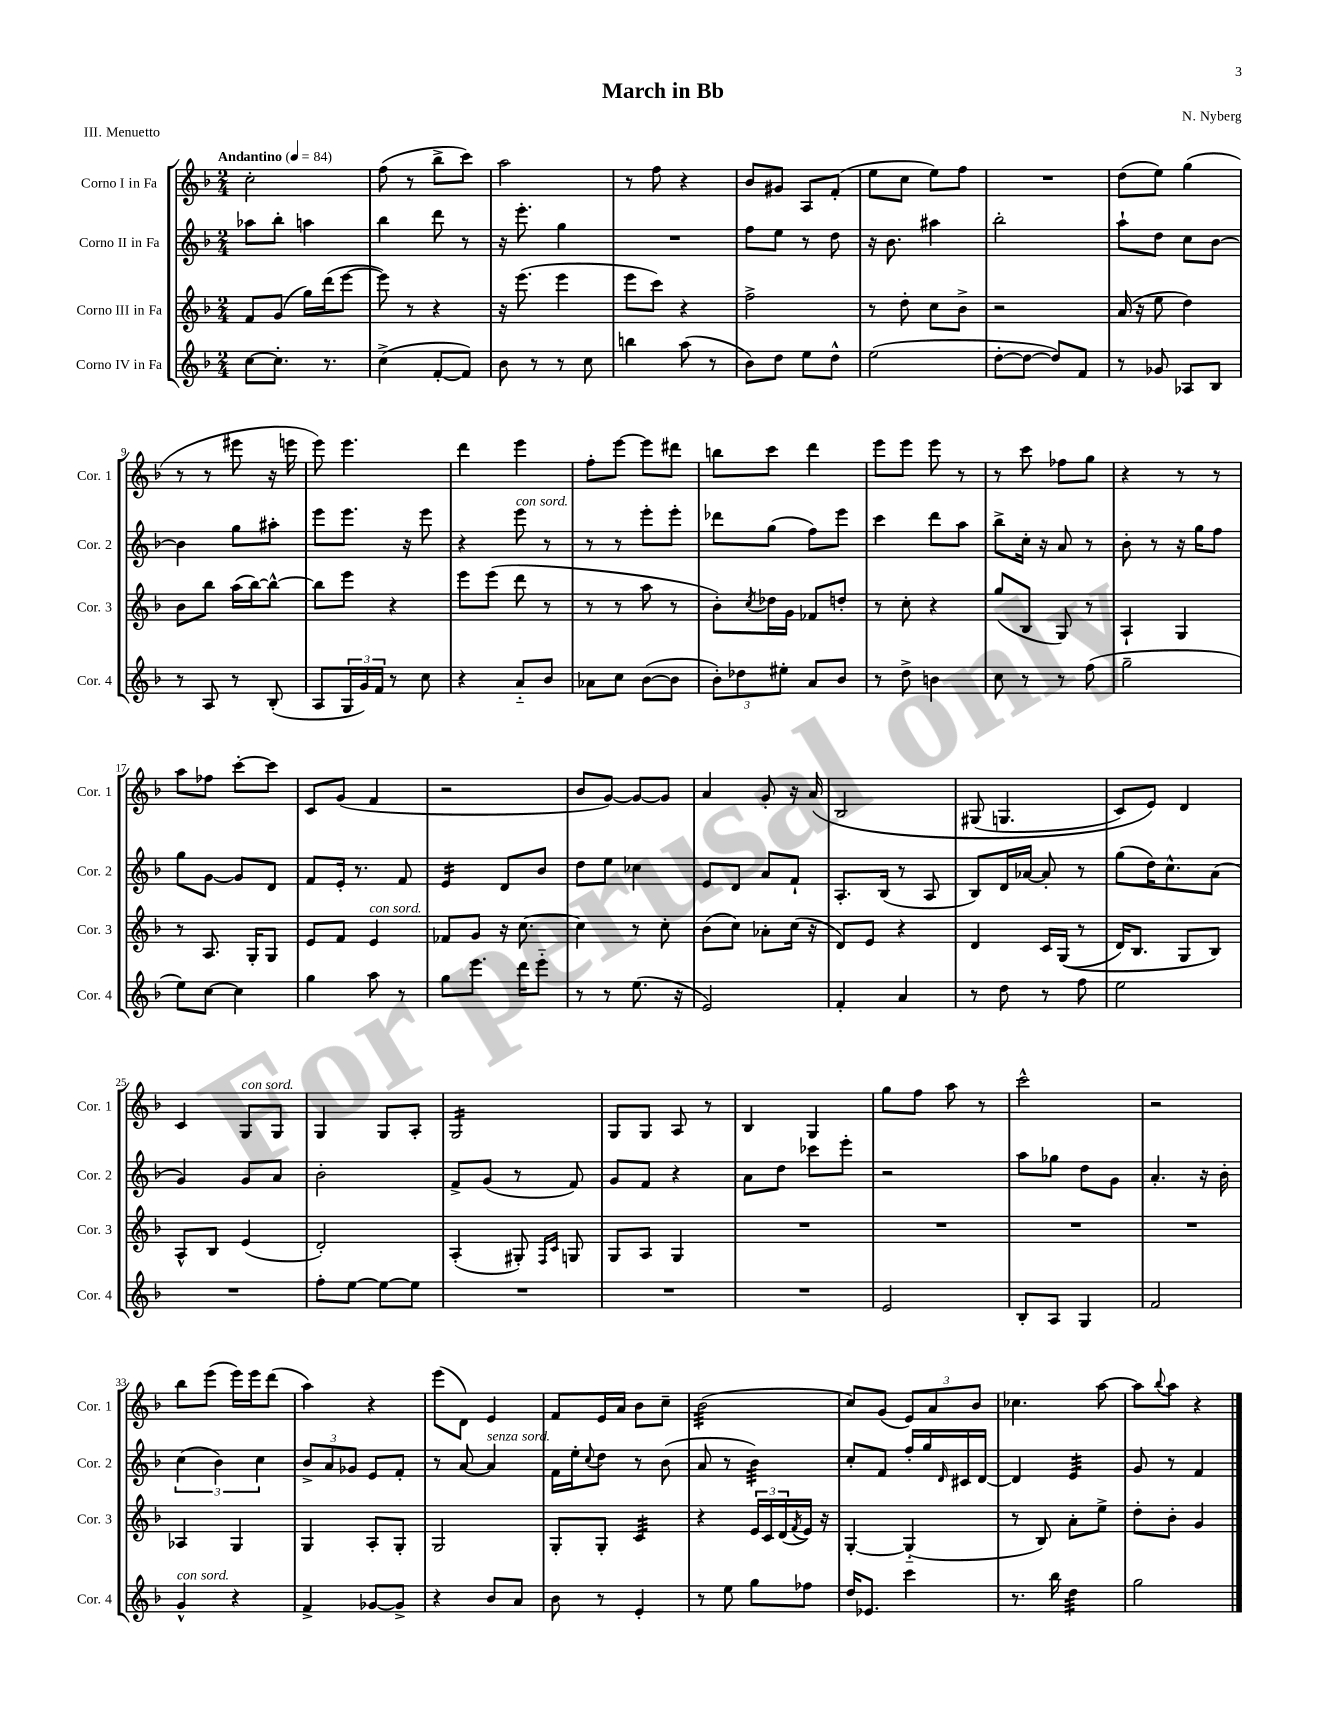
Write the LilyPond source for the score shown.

\header { title = "March in Bb" composer = "N. Nyberg" piece = "III. Menuetto" }
<<
\new StaffGroup <<
\new Staff = "s0" \with { instrumentName = "Corno I in Fa" shortInstrumentName = "Cor. 1" } {
    \clef treble \key f \major \numericTimeSignature \time 2/4 \tempo "Andantino" 4 = 84
    c''2-. |
    f''8( r8 bes''8-> c'''8) |
    a''2 |
    r8 f''8 r4 |
    bes'8 gis'8 a8 f'8-.( |
    e''8 c''8 e''8) f''8 |
    R2 |
    d''8( e''8) g''4( |
    r8 r8 eis'''8 r16 e'''16 |
    e'''8) e'''4. |
    d'''4 e'''4 |
    f''8-. e'''8~ e'''8 dis'''8 |
    b''8 c'''8 d'''4 |
    e'''8 e'''8 e'''8 r8 |
    r8 c'''8 fes''8 g''8 |
    r4 r8 r8 |
    a''8 fes''8 c'''8~-. c'''8 |
    c'8 g'8( f'4 |
    r2 |
    bes'8 g'8~) g'8~ g'8 |
    a'4 g'8-. r16 a'16\( |
    bes2 |
    gis8( g4. |
    c'8) e'8\) d'4 |
    c'4 g8^\markup { \italic "con sord." } g8 |
    g4 g8 a8-. |
    g2:16 |
    g8 g8 a8 r8 |
    bes4 g4 |
    g''8 f''8 a''8 r8 |
    c'''2-^ |
    r2 |
    bes''8 e'''8( e'''16) e'''16 d'''8( |
    a''4) r4 |
    e'''8( d'8) e'4 |
    f'8 e'16 a'16 bes'8 c''8-- |
    bes'2:32( |
    c''8) g'8( \tuplet 3/2 { e'8) a'8 bes'8 } |
    ces''4. a''8~ |
    a''8 \appoggiatura { bes''8 } a''8 r4 \bar "|." |
}
\new Staff = "s1" \with { instrumentName = "Corno II in Fa" shortInstrumentName = "Cor. 2" } {
    \clef treble \key f \major \numericTimeSignature \time 2/4
    aes''8 bes''8-. a''4 |
    bes''4 d'''8 r8 |
    r16 e'''8.-. g''4 |
    R2 |
    f''8 e''8 r8 d''8 |
    r16 bes'8. ais''4 |
    bes''2-. |
    a''8-! d''8 c''8 bes'8~ |
    bes'4 g''8 ais''8-. |
    e'''8 e'''8. r16 e'''8 |
    r4 e'''8^\markup { \italic "con sord." } r8 |
    r8 r8 e'''8-. e'''8-. |
    des'''8 g''8( f''8) e'''8 |
    c'''4 d'''8 a''8 |
    bes''8-> c''16-. r16 a'8 r8 |
    bes'8-. r8 r16 g''16 f''8 |
    g''8 g'8~ g'8 d'8 |
    f'8 e'16-. r8. f'8 |
    e'4:16 d'8 bes'8 |
    d''8 e''8 ces''4 |
    e'8 d'8 a'8 f'8-! |
    a8.-. bes16( r8 a8 |
    bes8) d'16 aes'16~ aes'8-. r8 |
    g''8( d''16) c''8.-^ a'8( |
    g'4) g'8 a'8 |
    bes'2-. |
    f'8-> g'8( r8 f'8) |
    g'8 f'8 r4 |
    a'8 d''8 ces'''8 e'''8-. |
    r2 |
    a''8 ges''8 d''8 g'8 |
    a'4.-. r16 bes'16-. |
    \tuplet 3/2 { c''4( bes'4) c''4 } |
    \tuplet 3/2 { bes'8-> a'8 ges'8 } e'8 f'8-. |
    r8 a'8~ a'4^\markup { \italic "senza sord." } |
    f'16 e''16-. \appoggiatura { c''8 } d''8 r8 bes'8( |
    a'8 r8 bes'4:32) |
    c''8-. f'8 f''16-. g''16 \grace { d'16 } cis'16 d'16~ |
    d'4 e'4:32 |
    g'8 r8 f'4 \bar "|." |
}
\new Staff = "s2" \with { instrumentName = "Corno III in Fa" shortInstrumentName = "Cor. 3" } {
    \clef treble \key f \major \numericTimeSignature \time 2/4
    f'8 g'8( g''16) d'''16( e'''8~ |
    e'''8) r8 r4 |
    r16 e'''8.( e'''4 |
    e'''8 c'''8) r4 |
    f''2-> |
    r8 d''8-. c''8 bes'8-> |
    r2 |
    a'16( r16 e''8 d''4) |
    bes'8 bes''8 a''16( bes''16~) bes''8~-^ |
    bes''8 e'''8 r4 |
    e'''8 e'''8( d'''8 r8 |
    r8 r8 a''8 r8 |
    bes'8-.) \acciaccatura { c''8 } des''16 g'16 fes'8 d''8-. |
    r8 c''8-. r4 |
    g''8( bes8 g8) r8 |
    a4-! g4 |
    r8 a8. g16-. g8 |
    e'8 f'8 e'4^\markup { \italic "con sord." } |
    fes'8 g'8 r16 c''8.~ |
    c''4 r8 c''8-. |
    bes'8( c''8) aes'8-. c''16( r16 |
    d'8) e'8 r4 |
    d'4 c'16 g16(\( r8 |
    d'16) bes8. g8 bes8\) |
    a8-^ bes8 e'4( |
    d'2-.) |
    a4-.( gis8-.) \grace { f16 c'16 } g8 |
    g8 a8 g4 |
    R2 |
    R2 |
    R2 |
    R2 |
    aes4 g4 |
    g4 a8-. g8-. |
    g2 |
    g8-. g8-. c'4:32 |
    r4 \tuplet 3/2 { e'16 c'16 d'16( } \acciaccatura { f'8 } e'16) r16 |
    g4~-. g4-_( |
    r8 bes8) a'8-. e''8-> |
    d''8-. bes'8-. g'4 \bar "|." |
}
\new Staff = "s3" \with { instrumentName = "Corno IV in Fa" shortInstrumentName = "Cor. 4" } {
    \clef treble \key f \major \numericTimeSignature \time 2/4
    c''8~ c''8.-. r8. |
    c''4->( f'8~-. f'8) |
    bes'8 r8 r8 c''8 |
    b''4 a''8( r8 |
    bes'8) d''8 e''8 d''8-^ |
    e''2( |
    d''8~-. d''8~ d''8) f'8 |
    r8 ges'8 aes8 bes8 |
    r8 a8 r8 bes8-.( |
    a8 \tuplet 3/2 { g16 g'16) f'16 } r8 c''8 |
    r4 a'8-_ bes'8 |
    aes'8 c''8 bes'8~( bes'8 |
    \tuplet 3/2 { bes'8-.) des''8 eis''8-. } a'8 bes'8 |
    r8 d''8-> b'4 |
    c''8 r8 r8 f''8( |
    g''2-- |
    e''8) c''8~ c''4 |
    g''4 a''8 r8 |
    g''8 e'''8. d'''16 e'''8-_ |
    r8 r8 e''8.( r16 |
    e'2) |
    f'4-. a'4 |
    r8 d''8 r8 f''8 |
    e''2 |
    R2 |
    f''8-. e''8~ e''8~ e''8 |
    R2 |
    R2 |
    R2 |
    e'2 |
    bes8-. a8 g4 |
    f'2 |
    g'4-^^\markup { \italic "con sord." } r4 |
    f'4-> ges'8~ ges'8-> |
    r4 bes'8 a'8 |
    bes'8 r8 e'4-. |
    r8 e''8 g''8 fes''8 |
    d''16 ees'8. c'''4 |
    r8. bes''16 d''4:32 |
    g''2 \bar "|." |
}
>>
>>
